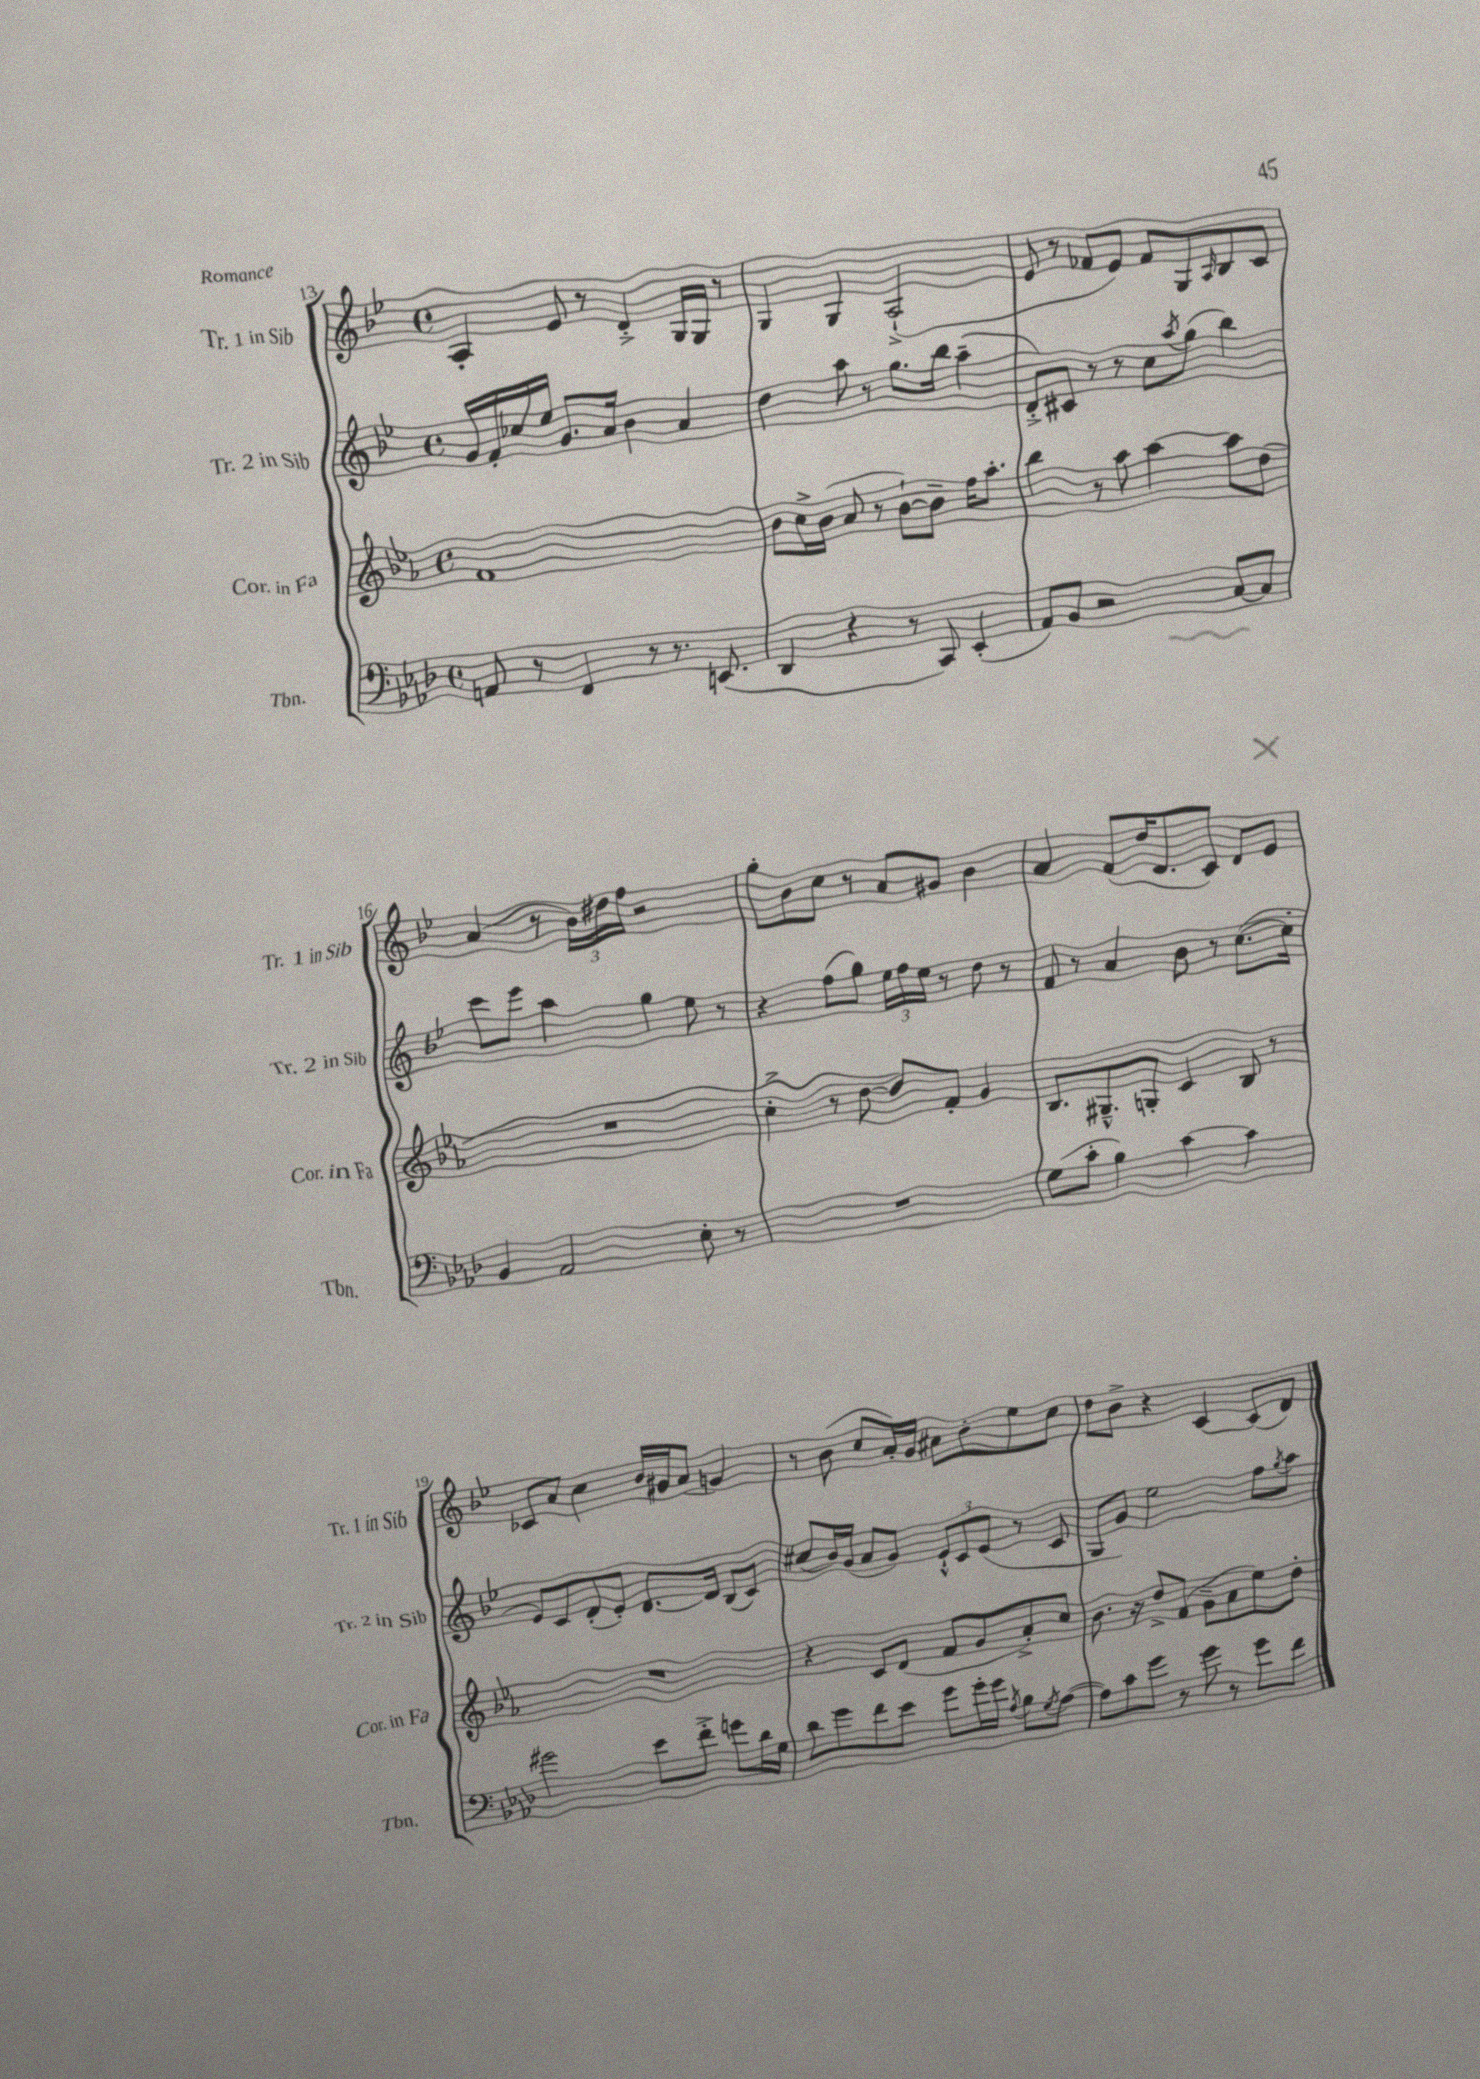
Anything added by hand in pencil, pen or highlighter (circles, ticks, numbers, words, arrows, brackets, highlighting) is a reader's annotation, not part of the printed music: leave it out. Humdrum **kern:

**kern	**kern	**kern	**kern
*staff4	*staff3	*staff2	*staff1
*clefF4	*clefG2	*clefG2	*clefG2
*k[b-e-a-d-]	*k[b-e-a-]	*k[b-e-]	*k[b-e-]
*M4/4	*M4/4	*M4/4	*M4/4
*met(c)	*met(c)	*met(c)	*met(c)
8AA	1f	16g	4A'
.	.	16f'	.
8r	.	16cc-	.
.	.	16ee-	.
4FF	.	8.g	8e-
.	.	.	8r
.	.	16a	.
8r	.	4b-	4d'^
8.r	.	.	.
.	.	4a	16G
(8.EE	.	.	16G
.	.	.	8r
=	=	=	=
4DD-	8b-	4dd	4G
.	16cc^	.	.
.	(16b-	.	.
4r	8a-	8aa	4G
.	8r	8r	.
8r	[8b-`)	8.gg	(2A`^
8CC)	8b-~]	.	.
.	.	16bb-	.
(4EE-'	16ff	(4aa~	.
.	8.aa-'	.	.
=	=	=	=
8AA-)	4bb-	8d'^)	8e-
8BB-	.	8c#	8r
2r	8r	8r	8f-
.	8aa-	8r	8e-)
.	[4aa-	8cc	8f-
.	.	8qaa	.
.	.	(8gg	8G
.	.	.	16qqA
[8C	8aa-]	4bb-)	8B-
8C]	(8dd	.	8c
=	=	=	=
4BB-	1r	8ccc	(4a
.	.	8eee-	.
2AA-	.	4aa	8r
.	.	.	24b-)
.	.	.	24dd#
.	.	.	24ff
.	.	4gg	2r
8E-'	.	8ee-	.
8r	.	8r	.
=	=	=	=
1r	4cc'^	4r	8gg'
.	.	.	8b-
.	8r	(8ff	8cc
.	[8dd	8gg)	8r
.	8dd])	24ee-	8a
.	.	24ff	.
.	.	24ee-	.
.	8f'	8r	8g#
.	4g	8dd	4b-
.	.	8r	.
=	=	=	=
(8G	8.B-	8f	4a
8c'	.	8r	.
.	8.G#~^^	.	.
4B-)	.	4a	(8f
.	8G'	.	16dd
.	.	.	8.d
[4c	4c	8b-	.
.	.	8r	8c)
4c]	8B-	([8.cc	8d
.	8r	.	8e-
.	.	16cc']	.
=	=	=	=
2g#	1r	8e-)	8c-
.	.	8c	8a
.	.	(8d'	4cc
.	.	8e-')	.
8e-	.	[8.d	16b-
.	.	.	16g#
8f'^	.	.	(8a
.	.	16d]	.
8g	.	(8B-	4g)
16d-	.	8c)	.
16G	.	.	.
=	=	=	=
8d-	4r	(8cc#	8r
8g	.	16b-)	(8b-
.	.	(16g	.
8f	8c	8a	8cc
8e-	(8d	8g)	16a')
.	.	.	16g
8g	8f	12e-`^^	8a#
.	.	12c	.
16g'	8g	.	8b-'
.	.	(12e-	.
16g	.	.	.
8qA-	.	.	.
8B-	8a-'^)	8r	8ee-
8qG	.	.	.
([8A-	8cc	8c	8cc
=	=	=	=
8A-])	8.b-	8G	8dd
8c	.	8g)	8b-^
.	16r	.	.
8g	8dd^	2ee-	4r
8r	(8f	.	.
8g	8g~	.	[4c
8r	8a-	.	.
8g	8ee-)	8ff	(8c]
.	.	8qgg	.
8f	8dd'	8aa	8d)
==	==	==	==
*-	*-	*-	*-
